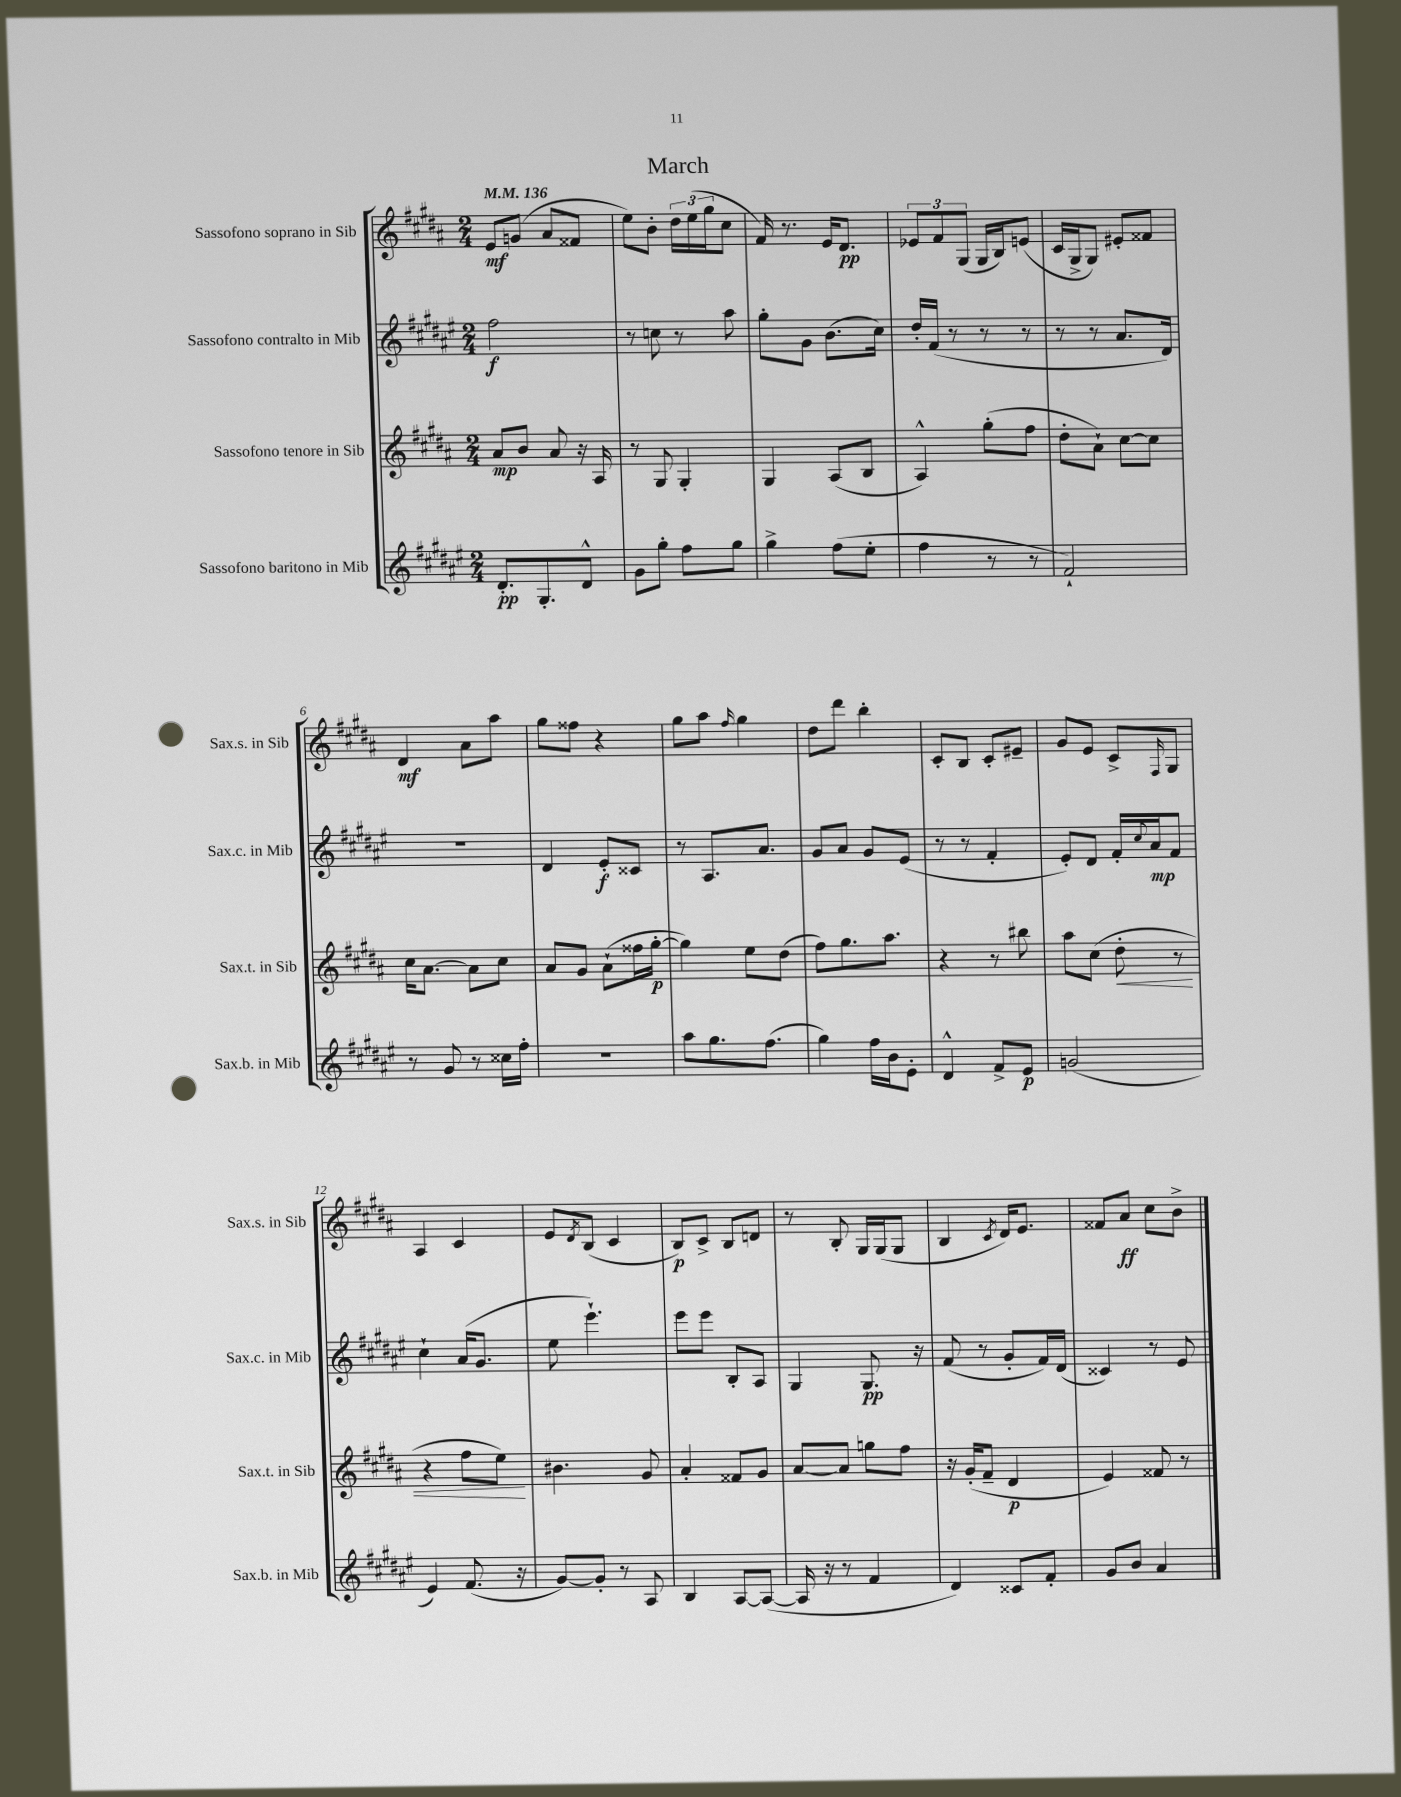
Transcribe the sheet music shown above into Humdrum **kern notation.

**kern	**dynam	**kern	**dynam	**kern	**dynam	**kern	**dynam
*part4	*part4	*part3	*part3	*part2	*part2	*part1	*part1
*staff4	*staff4	*staff3	*staff3	*staff2	*staff2	*staff1	*staff1
*I"Sassofono baritono in Mib	*	*I"Sassofono tenore in Sib	*	*I"Sassofono contralto in Mib	*	*I"Sassofono soprano in Sib	*
*I'Sax.b. in Mib	*	*I'Sax.t. in Sib	*	*I'Sax.c. in Mib	*	*I'Sax.s. in Sib	*
*clefG2	*	*clefG2	*	*clefG2	*	*clefG2	*
*k[f#c#g#d#a#e#]	*	*k[f#c#g#d#a#]	*	*k[f#c#g#d#a#e#]	*	*k[f#c#g#d#a#]	*
*M2/4	*	*M2/4	*	*M2/4	*	*M2/4	*
*MM136	*	*MM136	*	*MM136	*	*MM136	*
=1	=1	=1	=1	=1	=1	=1	=1
8.d#'/L	pp	8a#/L	mp	2ff#\	f	8e/L	mf
.	.	8b/J	.	.	.	(8gn/J	.
8.G#'/	.	.	.	.	.	.	.
.	.	8a#/	.	.	.	8a#/L	.
8d#^^/J	.	16r	.	.	.	8f##X/J	.
.	.	16A#/	.	.	.	.	.
=2	=2	=2	=2	=2	=2	=2	=2
8g#\L	.	8r	.	8r	.	8ee\L)	.
8gg#'\J	.	8G#/	.	8ccn\	.	8b'\J	.
8ff#\L	.	4G#'/	.	8r	.	24dd#\LL	.
.	.	.	.	.	.	(24ee\	.
.	.	.	.	.	.	24gg#\J	.
8gg#\J	.	.	.	8aa#\	.	8cc#\J	.
=3	=3	=3	=3	=3	=3	=3	=3
4gg#^\	.	4G#/	.	8gg#'\L	.	16f#/)	.
.	.	.	.	.	.	8.r	.
.	.	.	.	8g#\J	.	.	.
(8ff#\L	.	(8A#/L	.	(8.b\L	.	16e/KL	.
.	.	.	.	.	.	8.d#/J	pp
8ee#'\J	.	8B/J	.	.	.	.	.
.	.	.	.	16cc#\Jk)	.	.	.
=4	=4	=4	=4	=4	=4	=4	=4
4ff#\	.	4A#^^/)	.	16dd#'/LL	.	12e-X/L	.
.	.	.	.	(16f#/JJ	.	.	.
.	.	.	.	.	.	12f#/	.
.	.	.	.	8r	.	.	.
.	.	.	.	.	.	(12G#/J	.
8r	.	(8gg#'\L	.	8r	.	16G#/LL	.
.	.	.	.	.	.	16B/J)	.
8r	.	8ff#\J	.	8r	.	(8en/J	.
=5	=5	=5	=5	=5	=5	=5	=5
2f#`/)	.	8dd#'\L	.	8r	.	16c#/LL	.
.	.	.	.	.	.	16G#^/J	.
.	.	8a#`\J)	.	8r	.	8G#/J)	.
.	.	[8cc#\L	.	8.a#/L	.	8e#X'/L	.
.	.	8cc#\J]	.	.	.	8f##X/J	.
.	.	.	.	16d#/Jk)	.	.	.
!!LO:LB:g=z
=6	=6	=6	=6	=6	=6	=6	=6
8r	.	16cc#\KL	.	2r	.	4d#/	mf
.	.	[8.a#\J	.	.	.	.	.
8g#/	.	.	.	.	.	.	.
8r	.	8a#\L]	.	.	.	8a#\L	.
16cc##X\LL	.	8cc#\J	.	.	.	8aa#\J	.
16ff#'\JJ	.	.	.	.	.	.	.
=7	=7	=7	=7	=7	=7	=7	=7
2r	.	8a#/L	.	4d#/	.	8gg#\L	.
.	.	8g#/J	.	.	.	8ff##X\J	.
.	.	(8a#`\L	.	8e#'/L	f	4r	.
.	.	16ff##X\L	.	8c##X/J	.	.	.
.	.	[16gg#'\JJ	p	.	.	.	.
=8	=8	=8	=8	=8	=8	=8	=8
8aa#\L	.	4gg#\])	.	8r	.	8gg#\L	.
8.gg#\	.	.	.	8.A#/L	.	8aa#\J	.
.	.	.	.	.	.	16qqff#/	.
.	.	8ee\L	.	.	.	4gg#\	.
(8.ff#\J	.	.	.	8.a#/J	.	.	.
.	.	(8dd#\J	.	.	.	.	.
=9	=9	=9	=9	=9	=9	=9	=9
4gg#\)	.	8ff#\L)	.	8g#/L	.	8dd#\L	.
.	.	8.gg#\	.	8a#/J	.	8ddd#\J	.
16ff#\LL	.	.	.	8g#/L	.	4bb'\	.
16b\J	.	8.aa#\J	.	.	.	.	.
8e#'\J	.	.	.	(8e#/J	.	.	.
=10	=10	=10	=10	=10	=10	=10	=10
4d#^^/	.	4r	.	8r	.	8c#'/L	.
.	.	.	.	8r	.	8B/J	.
8f#^/L	.	8r	.	4f#'/	.	8c#'/L	.
8e#/J	p	8bb#X\	.	.	.	8e#X~/J	.
=11	=11	=11	=11	=11	=11	=11	=11
(2gn/	.	8aa#\L	.	8e#'/L)	.	8g#/L	.
.	.	(8cc#\J	.	8d#/J	.	8e/J	.
!	!	!	!LO:HP:b	!	!	!	!
.	.	8dd#'\	<	16f#'/LL	.	8c#^/L	.
.	.	.	.	8qqcc#/	.	.	.
.	.	.	.	16a#/J	mp	.	.
.	.	.	.	.	.	16qqF#/	.
.	.	8r	.	8f#/J	.	8G#/J	.
!!LO:LB:g=z
=12	=12	=12	=12	=12	=12	=12	=12
4e#/)	.	4r	.	4cc#`\	.	4A#/	.
(8.f#/	.	8ff#\L	.	(16a#/KL	.	4c#/	.
.	.	.	.	8.g#/J	.	.	.
.	.	8ee\J)	.	.	.	.	.
16r	.	.	.	.	.	.	.
.	.	.	[	.	.	.	.
=13	=13	=13	=13	=13	=13	=13	=13
[8g#/L)	.	4.b#X\	.	8ee#\	.	8e/L	.
.	.	.	.	.	.	8qd#/	.
8g#'/J]	.	.	.	4.eee#`\)	.	(8B/J	.
8r	.	.	.	.	.	4c#/	.
8A#/	.	8g#/	.	.	.	.	.
=14	=14	=14	=14	=14	=14	=14	=14
4B/	.	4a#'/	.	8eee#\L	.	8B/L)	p
.	.	.	.	8eee#\J	.	8c#^/J	.
[8A#/L	.	8f##X/L	.	8B'/L	.	8B/L	.
(8A#/J_	.	8g#/J	.	8A#/J	.	8dn/J	.
=15	=15	=15	=15	=15	=15	=15	=15
16A#/]	.	[8a#/L	.	4G#/	.	8r	.
16r	.	.	.	.	.	.	.
8r	.	8a#/J]	.	.	.	8B'/	.
4f#/	.	8ggn\L	.	8.G#/	pp	16G#/LL	.
.	.	.	.	.	.	(16G#/J	.
.	.	8ff#\J	.	.	.	8G#/J	.
.	.	.	.	16r	.	.	.
=16	=16	=16	=16	=16	=16	=16	=16
4d#/)	.	16r	.	(8f#/	.	4B/	.
.	.	(16g#'/KL	.	.	.	.	.
.	.	8f#~/J	.	8r	.	.	.
.	.	.	.	.	.	8qc#/	.
8c##X/L	.	4d#/	p	8g#'/L	.	16d#/KL)	.
.	.	.	.	.	.	8.e/J	.
8f#'/J	.	.	.	16f#/L)	.	.	.
.	.	.	.	(16d#/JJ	.	.	.
=17	=17	=17	=17	=17	=17	=17	=17
8g#/L	.	4e/)	.	4c##X/)	.	8f##X/L	.
8b/J	.	.	.	.	.	8a#/J	ff
4a#/	.	8f##X/	.	8r	.	8cc#\L	.
.	.	8r	.	8e#/	.	8b^\J	.
==	==	==	==	==	==	==	==
*-	*-	*-	*-	*-	*-	*-	*-
